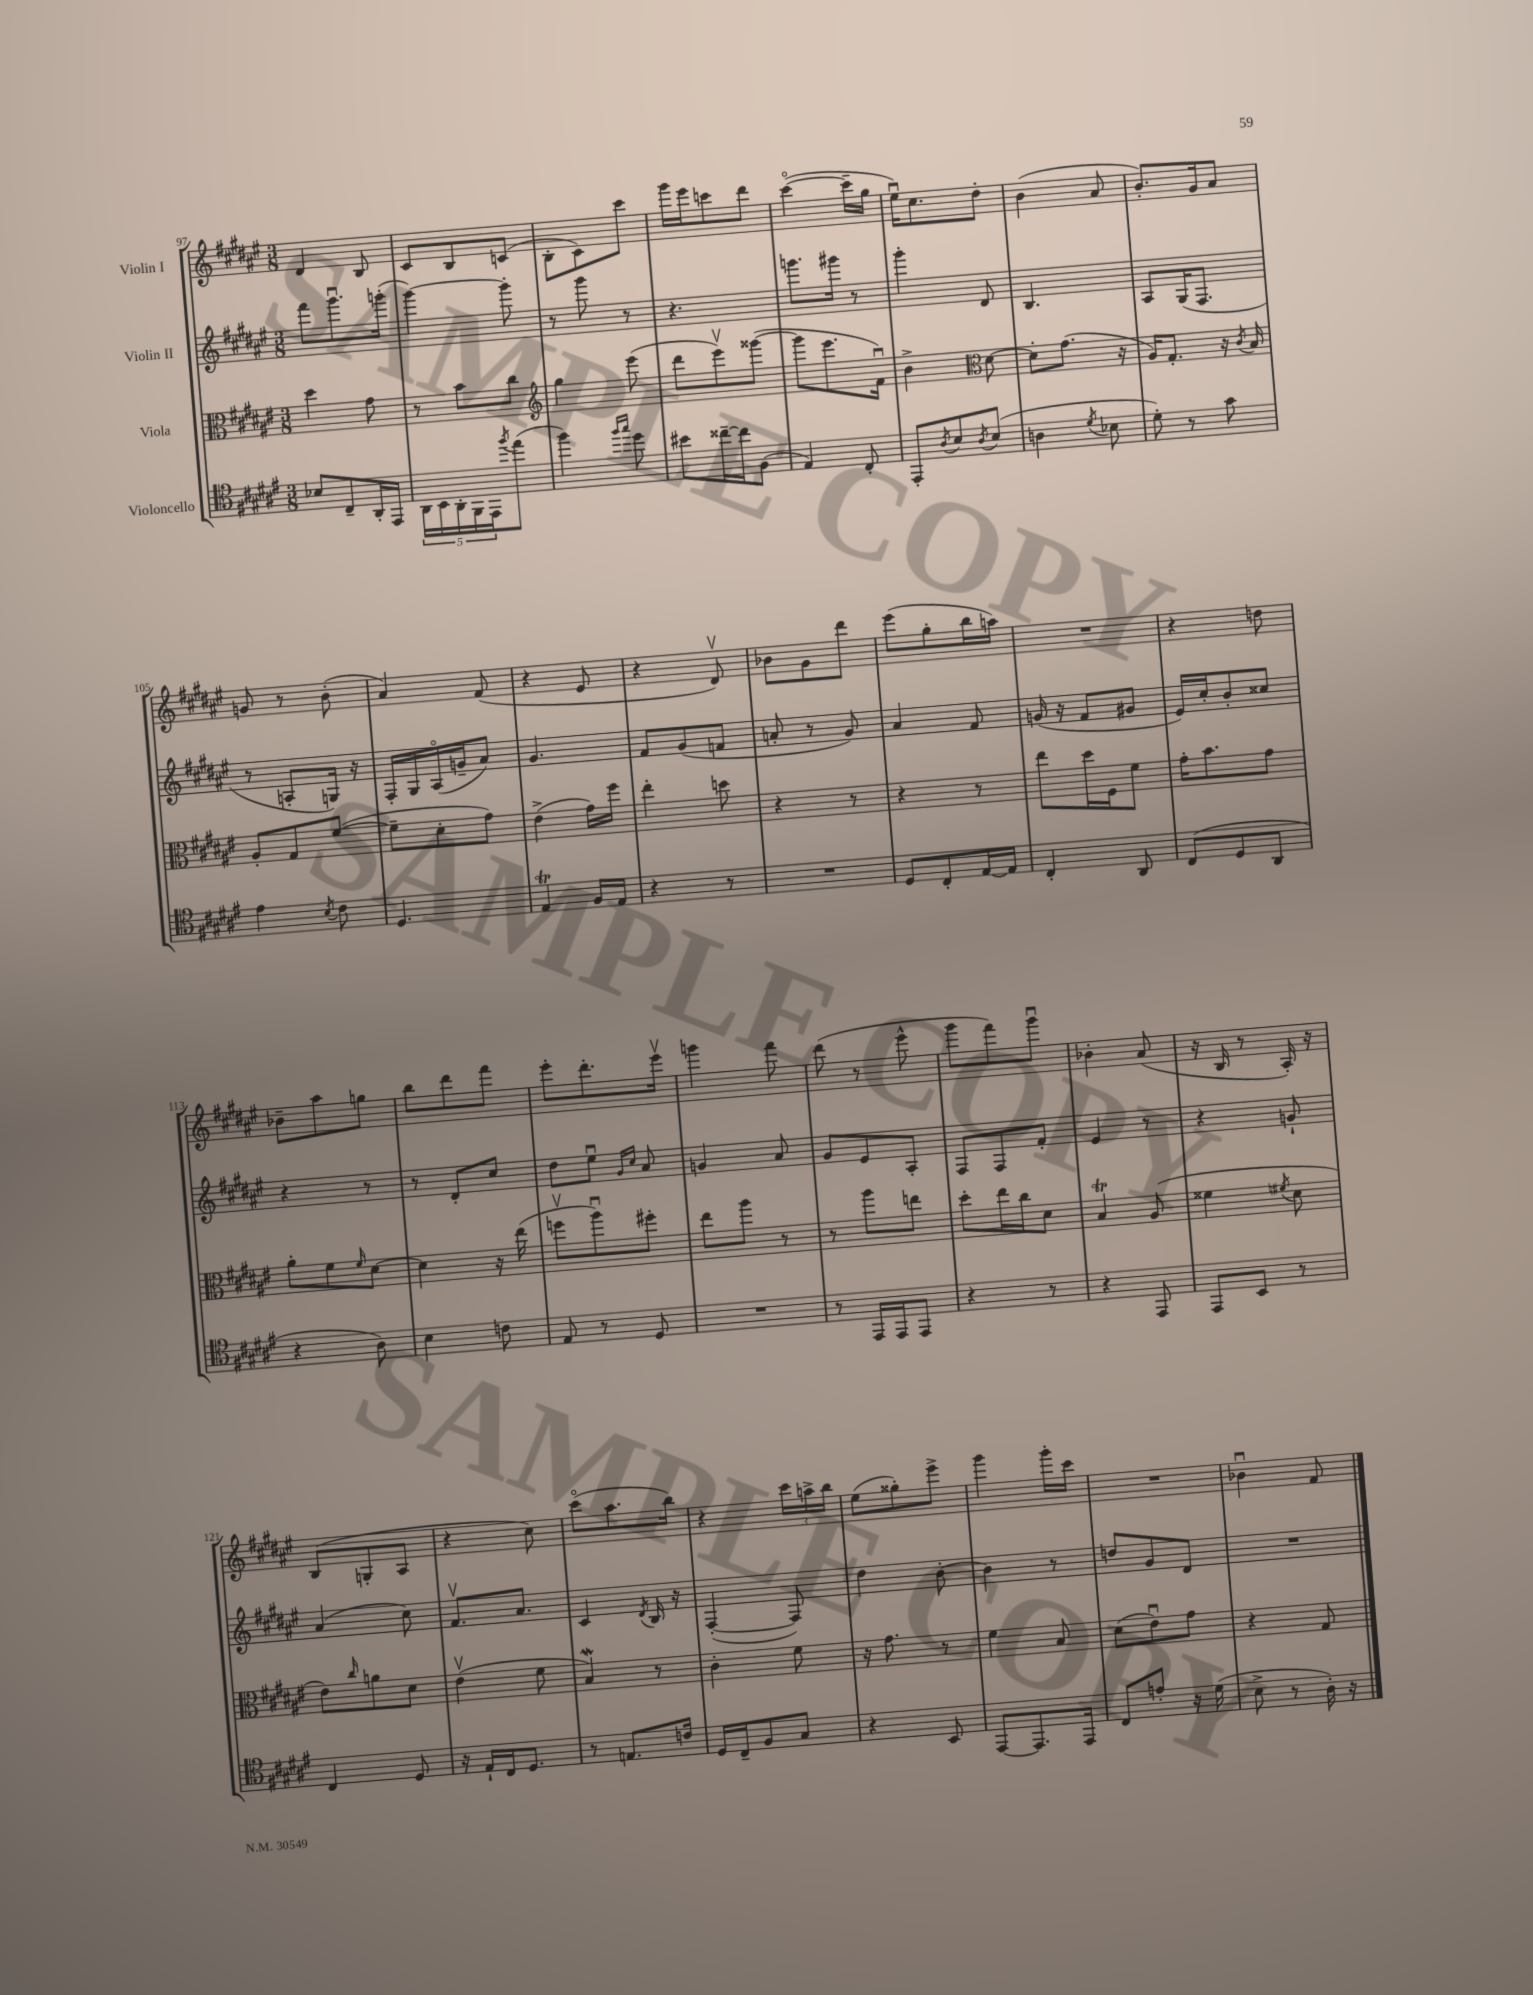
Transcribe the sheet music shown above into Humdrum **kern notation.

**kern	**kern	**kern	**kern
*part4	*part3	*part2	*part1
*staff4	*staff3	*staff2	*staff1
*I"Violoncello	*I"Viola	*I"Violin II	*I"Violin I
*clefC4	*clefC3	*clefG2	*clefG2
*k[f#c#g#d#a#e#]	*k[f#c#g#d#a#e#]	*k[f#c#g#d#a#e#]	*k[f#c#g#d#a#e#]
*M3/8	*M3/8	*M3/8	*M3/8
=97	=97	=97	=97
8B-X/L	4dd#\	8fff#\L	4d#/
8C#~/	.	8.ggg#u\	.
16AA#'/L	8g#\	.	8B/
16EE#/JJ	.	(16gggn'\Jk	.
=98	=98	=98	=98
20AA#\LL	8r	[4ggg#\)	8c#/L
20BB\	.	.	.
20AA#'\	.	.	.
.	8b\L	.	8B/
20FF#\	.	.	.
20EE#\J	.	.	.
8qff#/	.	.	.
(8ee#\J	8cc#\J	8ggg#'\]	(8cn/J
=99	=99	=99	=99
*	*clefG2	*	*
4ff#\)	4gg#\	8r	8B'\L
.	.	8ggg#\	8c#\)
16qqff#/LL	.	.	.
16qqgg#/JJ	.	.	.
8dd#\	(8eee#\	8r	8ccc#\J
=100	=100	=100	=100
8b#X\L	8ddd#\L	4.r	16ggg#\LL
.	.	.	16eee#\J
[16cc##X~\L	8eee#v\)	.	8cccn\
16cc##\J]	.	.	.
(8F#\J	([8ggg##X\J	.	8ddd#\J
=101	=101	=101	=101
4E#/)	8ggg##\L]	8.gggn\L	([4ccc#\
.	8.eee#\	.	.
.	.	16ggg#X\Jk	.
8C#'/	.	8r	16ccc#~\LL]
.	16f#u\Jk)	.	16gg#\JJ
=102	=102	=102	=102
8EE#'/L	4b^\	4ggg#'\	16ee#u\KL)
.	.	.	8.cc#\
8qA#/	.	.	.
8B/	.	.	.
8qA#/	.	.	.
*	*clefC3	*	*
(8B/J	[8d#\	8d#/	8dd#'\J
=103	=103	=103	=103
4An\	8d#'\L]	4.B/	(4b\
.	(8.g#\J	.	.
8qd#/	.	.	.
8B-X\	.	.	8a#/
.	16r	.	.
=104	=104	=104	=104
8d#'\)	16A#/KL)	8A#/L	8.b'/L)
.	8.G#'/J	.	.
8r	.	(16G#/K	.
.	.	8.F#/J	16g#/k
8g#\	16r	.	8a#/J
.	8qc#/	.	.
.	16B/	.	.
!!LO:LB:g=z
=105	=105	=105	=105
4e#\	8A#'/L	8r	8gn/
.	8G#/	8An'/L	8r
8qB/	.	.	.
8c#\	([8f#/J	16Gn/Jk)	(8b'\
.	.	16r	.
=106	=106	=106	=106
4.D#/	8f#~\L]	16F#'/LL	4a#/)
.	.	16G#/	.
.	8d#'\	(16A#/	.
.	.	16gn~/J	.
.	8g#\J)	8a#/J)	(8f#/
=107	=107	=107	=107
4E#t/	(4e#^\	4.g#/	4r
16F#/LL	16g#\LL)	.	8e#/
16E#/JJ	16ff#\JJ	.	.
=108	=108	=108	=108
4r	4ee#'\	8f#/L	4r
.	.	(8g#/	.
8r	8ddn\	8fn/J	8d#v/)
=109	=109	=109	=109
4.r	4r	8an'/	8b-X\L
.	.	8r	8g#\
.	8r	8g#/)	8ddd#\J
=110	=110	=110	=110
8D#/L	4r	4a#/	(8eee#\L
8C#'/	.	.	8gg#'\
[16E#/L	8r	8f#/	16bb\L
16E#/JJ]	.	.	16aan\JJ)
=111	=111	=111	=111
4C#'/	8ee#\L	(16gn/	4.r
.	.	16r	.
.	16dd#\L	8f#/L	.
.	16F#\J	.	.
8AA#/	8f#\J	8g#X/J	.
=112	=112	=112	=112
(8C#/L	16g#'\KL	16e#/LL)	4r
.	8.b\	16cc#'/J	.
8D#/	.	8b'/	.
8AA#/J	8g#\J	8cc##X/J	8ddn\
!!LO:LB:g=z
=113	=113	=113	=113
4r	8a#'\L	4r	8b-X~\L
.	8f#\	.	8aa#\
.	16qqf#/	.	.
8A#\)	[8d#\J	8r	8ggn\J
=114	=114	=114	=114
4B\	4d#\]	8r	8bb\L
.	.	8d#'/L	8ddd#\
8cn\	16r	8cc#/J	8fff#\J
.	(16ee#\	.	.
=115	=115	=115	=115
8E#/	8ffnv\L	8dd#\L	8eee#'\L
8r	8aa#u\)	8ee#u\J	8.ddd#'\
.	.	16qqg#/LL	.
.	.	16qqcc#/JJ	.
8D#/	8ff#X'\J	8a#/	.
.	.	.	16eee#v\Jk
=116	=116	=116	=116
4.r	8ee#\L	4gn/	4gggn\
.	8aa#\J	.	.
.	8r	8a#/	8fff#\
=117	=117	=117	=117
8r	8r	8g#/L	(8ddd#\
16EE#/LL	8aa#\L	8e#/	8r
16EE#/J	.	.	.
8EE#/J	8een\J	8A#'/J	8eee#^^\
=118	=118	=118	=118
4r	8dd#'\L	8F#/L	8ggg#\L
.	16ee#\L	8F#/	8fff#\)
.	16cc#\J	.	.
8r	8d#\J	8f#'/J	8ggg#u\J
=119	=119	=119	=119
4r	4BT/	4e#/	4b-X'\
8EE#/	(8A#/	8r	(8a#/
=120	=120	=120	=120
8EE#/L	4f##X\	4r	16r
.	.	.	16B/
8BB/J	.	.	8r
.	8qf#X/	.	.
8r	8d#\	8gn`/	16A#'/)
.	.	.	16r
!!LO:LB:g=z
=121	=121	=121	=121
4C#/	8e#\L)	(4a#/	(8B/L
.	16qqcc#/	.	.
.	8an\	.	8Gn'/
8D#/	8d#\J	8cc#\)	8A#/J
=122	=122	=122	=122
16r	(4e#v\	8.f#v/L	4r
16E#`/LL	.	.	.
16C#/J	.	.	.
8.D#/J	.	8.a#/J	.
.	8f#\	.	8cc#\)
=123	=123	=123	=123
8r	4Bw/)	4c#/	(8ccc#\L
8.En/L	.	.	8.aa#\
.	.	8qd#/	.
.	8r	16B/	.
16cn/Jk	.	16r	16bb\Jk)
=124	=124	=124	=124
16D#/LL	4c#'\	([4F#'/	4r
16C#~/J	.	.	.
8F#/	.	.	.
8G#/J	8f#\	8F#/])	24ccc#\LL
.	.	.	24aan^\
.	.	.	24bb\JJ
=125	=125	=125	=125
4r	16r	4dd#\	(8ee#\L
.	8.g#\	.	.
.	.	.	8gg##X'\)
8BB/	8r	[8b'\	8eee#^\J
=126	=126	=126	=126
[8EE#/L	4f#\	4b\]	4ggg#\
8.EE#/]	.	.	.
.	8B/	8r	16ggg#'\LL
16EE#/Jk	.	.	16ccc#\JJ
=127	=127	=127	=127
8C#/L	(8d#\L	8ddn/L	4.r
8en'/J	8e#u\)	8g#/	.
16r	8g#\J	8d#/J	.
(16d#\	.	.	.
=128	=128	=128	=128
8B^\	4r	4.r	4b-Xu\
8r	.	.	.
16A#'\)	8G#/	.	8f#/
16r	.	.	.
==	==	==	==
*-	*-	*-	*-
